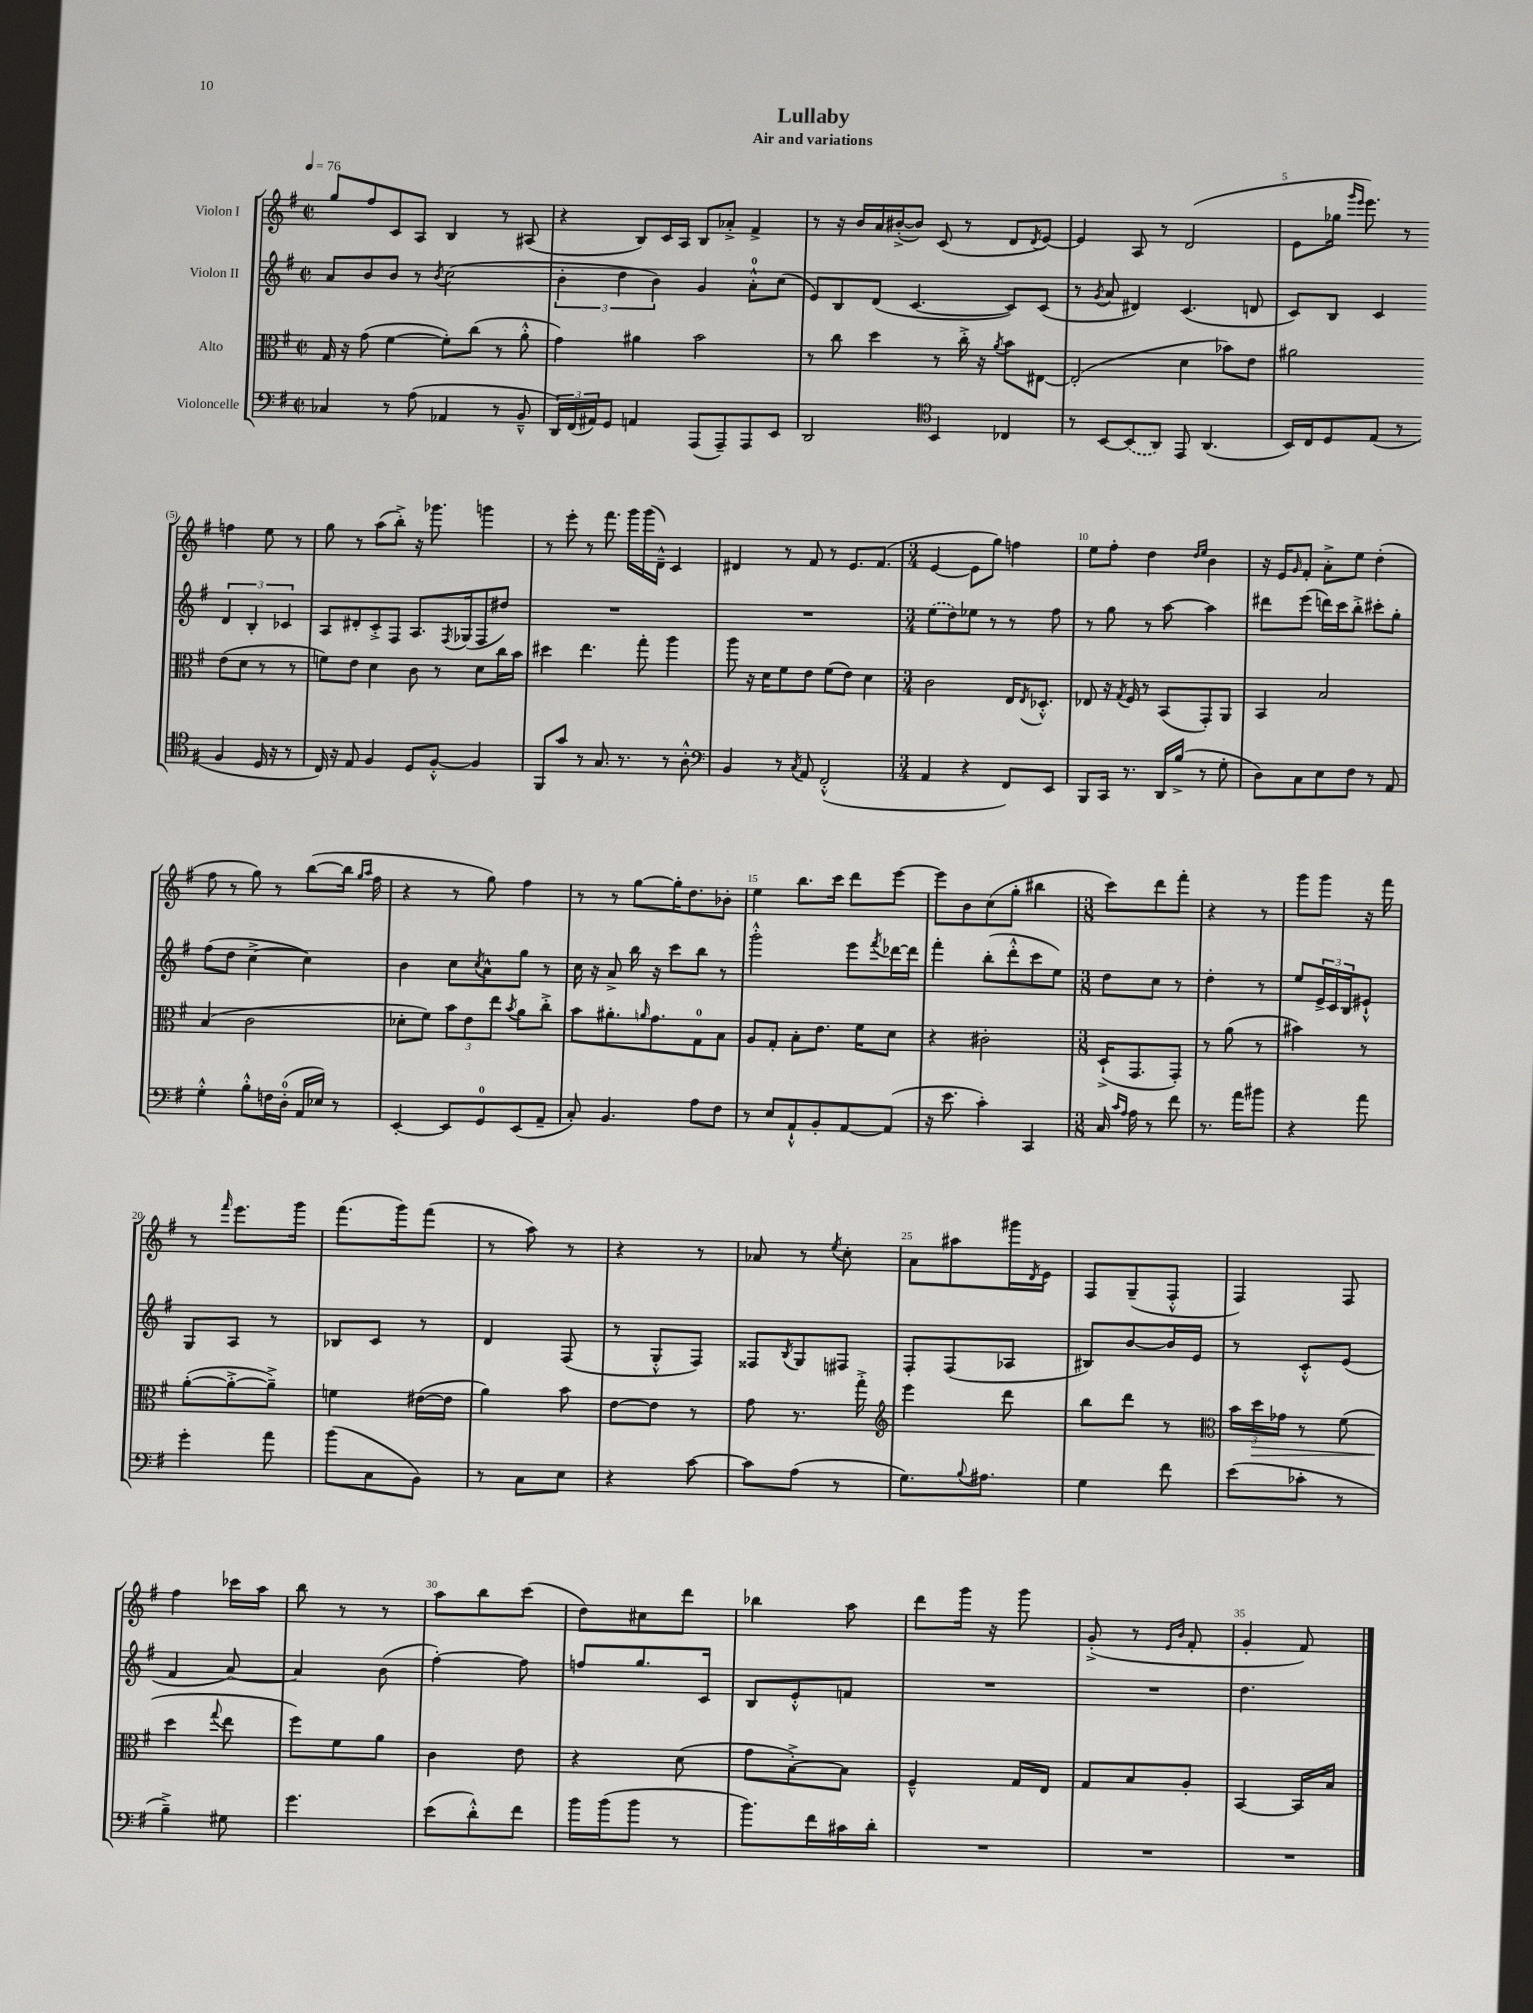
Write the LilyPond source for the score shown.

\header { title = "Lullaby" subtitle = "Air and variations" }
<<
\new StaffGroup <<
\new Staff = "s0" \with { instrumentName = "Violon I" } {
    \clef treble \key g \major \defaultTimeSignature \time 2/2 \tempo 4 = 76
    g''8 fis''8 c'8 a8 b4 r8 ais8( |
    r4 b8) c'16 a16 b8 aes'8-.-> fis'4-> |
    r8 r16 b'16 a'16 bis'16~-.->( bis'8) c'8( r8 d'8 \acciaccatura { d'8 } e'8~) |
    e'4 a8 r8 d'2( |
    e'8 ges''16 \grace { g'''16 e'''16 } e'''8.) r8 f''4 e''8 r8 |
    g''8 r8 a''8( b''8-.->) r16 ges'''8. g'''4 |
    r8 e'''8-. r8 fis'''8. g'''16 g'''16( d'16---^) c'4 |
    dis'4 r8 fis'8 r8 e'8. fis'8.( |
    \numericTimeSignature \time 3/4 e'4~ e'8 g''8) f''4 |
    e''8 fis''8-. d''4 \grace { d''16 e''16 } b'4 |
    r16 e'16 \grace { g'16 } fis'8-. a'8-.-> e''8 d''4-.( |
    fis''8 r8 g''8) r8 b''8~( b''16 \grace { g''16 a''16 } fis''16 |
    r4 r8 g''8) fis''4 |
    r8 r8 g''8~ g''16-. d''8. bes'8-. |
    e''4 b''8. c'''16 d'''8 e'''8~ |
    e'''8 b'8 c''8( g''8-. bis''4 |
    \numericTimeSignature \time 3/8 c'''8) d'''8 fis'''8-. |
    r4 r8 |
    g'''8 g'''8 r16 fis'''16 |
    r8 \grace { fis'''16 } e'''8. g'''16 |
    fis'''8.( g'''16) fis'''8( |
    r8 a''8) r8 |
    r4 r8 |
    aes'8 r8 \acciaccatura { e''8 } c''8-. |
    a'8 ais''8 gis'''16 \acciaccatura { d'8 } e'16 |
    fis8 g8--( fis8-.-^ |
    fis4) fis8 |
    fis''4 ces'''16 a''16 |
    b''8 r8 r8 |
    a''8 b''8 c'''8( |
    d''8) cis''8 d'''8 |
    bes''4 a''8 |
    d'''8 g'''16 r16 g'''8 |
    g'8-.->( r8 \grace { e'16 b'16 } fis'8-. |
    g'4-. fis'8) \bar "|." |
}
\new Staff = "s1" \with { instrumentName = "Violon II" } {
    \clef treble \key g \major \defaultTimeSignature \time 2/2
    a'8 b'8 b'8 r8 \acciaccatura { b'8 } c''2( |
    \tuplet 3/2 { b'4-. d''4 b'4) } g'4 a'8-0-.-^ c''8( |
    e'8) b8 d'8( c'4.~ c'8) c'8( |
    r8 \acciaccatura { g'8 } a'8 dis'4) c'4.( d'8 |
    c'8) b8 c'4 \tuplet 3/2 { d'4 b4-. ces'4 } |
    a8 dis'8-. c'8-.-> fis8 a8. \acciaccatura { fis8 } ges16( fis8 dis''8) |
    R1 |
    R1 |
    \numericTimeSignature \time 3/4 \once \slurDashed e''8( d''8) ees''8 r8 r8 fis''8 |
    r8 g''8 r8 a''8~ a''4 |
    dis'''8 e'''8( d'''16) c'''16 b''8-.-> cis'''8-. g''8-. |
    fis''8( d''8 c''4~-> c''4) |
    b'4 c''8 \acciaccatura { c''8 } a'8-^ g''8 r8 |
    c''16 r16 a'8-> b''16 r16 c'''8 b''8 r8 |
    g'''2-.-^ e'''8 \acciaccatura { fis'''8 } des'''16~ des'''16 |
    fis'''4-. b''8-.( d'''8-.-^ c'''8 e''8) |
    \numericTimeSignature \time 3/8 d''8 c''8 r8 |
    d''4-. r8 |
    e''8 \tuplet 3/2 { e'16-> c'16 b16 } eis'8-!-^ |
    g8 a8 r8 |
    bes8 c'8 r8 |
    d'4 fis8( |
    r8 g8-.-^ fis8) |
    fisis8 \acciaccatura { b8 } g8 fis8 |
    fis8-. fis8( aes8 |
    bis8) b'8~ b'16 e'16 |
    r8 c'8-.-^ e'8( |
    fis'4 a'8~) |
    a'4 b'8( |
    fis''4~-.) fis''8 |
    f''8 g''8. c'16 |
    b8 e'8-.-^ f'8 |
    R4. |
    R4. |
    d''4. \bar "|." |
}
\new Staff = "s2" \with { instrumentName = "Alto" } {
    \clef alto \key g \major \defaultTimeSignature \time 2/2
    g16 r16 g'8( fis'4~ fis'8-.) c''8( r8 a'8-.-^ |
    g'4) ais'4 b'2 |
    r8 c''8 d''4 r8 c''16-.-> r16 \acciaccatura { a'8 } b'8 eis8~ |
    eis2-.( d'4 bes'8) e'8 |
    ais'2 e'8( d'8 r8 r8 |
    f'8) e'8 d'4 c'8 r8 d'8 c''16 b'16 |
    dis''4 e''4. g''8-. a''4 |
    a''8 r16 d'16 fis'8 e'8 fis'8( e'8) d'4 |
    \numericTimeSignature \time 3/4 c'2 e16 \acciaccatura { e8 } des8.-.-^ |
    ees8 r16 \acciaccatura { g8 } fis16 r8 b,8( g,8-.) a,8 |
    b,4 b2 |
    b4( c'2 |
    des'8-. fis'8) \tuplet 3/2 { b'8 e'8 e''8 } \acciaccatura { b'8 } a'8 c''8-.-> |
    b'8 ais'8.-. \grace { a'16 } g'8. g8-0 b8 |
    a8 g8-. b8-. e'8. fis'16 d'8 |
    r4 cis'2-. |
    \numericTimeSignature \time 3/8 d16-!->( g,8. g,8-.) |
    r8 a'8( r8 |
    bis'4) r8 |
    a'8~-.( a'8~-.-> a'8--->) |
    f'4 eis'16~( eis'16 |
    a'4) b'8 |
    e'8~ e'8 r8 |
    g'8 r8. g''16-.-> |
    \clef treble e'''4 d'''8 |
    b''8 d'''8 r8 |
    \clef alto \tuplet 3/2 { b'16 d''16\> ges'16 } r8 fis'8( |
    d''4\! \appoggiatura { g''8 } e''8 |
    fis''8) fis'8 a'8 |
    c'4 e'8 |
    r4 d'8( |
    g'8 b8~-.->) b8 |
    fis4---^ g16 e16 |
    g8 b8 a8-. |
    b,4~ b,16 b16 \bar "|." |
}
\new Staff = "s3" \with { instrumentName = "Violoncelle" } {
    \clef bass \key g \major \defaultTimeSignature \time 2/2
    ces4 r8 a8( aes,4 r8 b,8---^ |
    \tuplet 3/2 { d,16) fis,16( ais,16) } g,8 a,4 a,,8( a,,8--) a,,8 e,8 |
    d,2 \clef tenor b,4 ces4 |
    r8 b,8~ \once \slurDashed b,8( a,8) e,8 a,4.( |
    b,16) c16 d8 e8( r8 fis4 d16 r16 r8 |
    c16) r16 e8 fis4 d8 fis8~-.-^ fis4 |
    fis,8 g'8 r8 g8. r8. r8 a8-.-^ |
    \clef bass b,4 r8 \acciaccatura { c8 } a,8 fis,2-.-^( |
    \numericTimeSignature \time 3/4 a,4 r4 fis,8) e,8 |
    b,,8 c,16 r8. d,16 b16->( r8 g8-. |
    d8) c8 e8 fis8 r8 a,8 |
    g4-.-^ b8-.-^ f16 d16-0-.( a,16 ees16) r8 |
    e,4~-. e,8 g,8-0 e,8( a,8-- |
    c8-.) b,4. a8 fis8 |
    r8 e8 a,8-!-^ b,8-. a,8~ a,8( |
    r16 e'8. c'4-.) c,4 |
    \numericTimeSignature \time 3/8 c16 \grace { c'16 a16 } a16 r8 fis'8 |
    r8. a'16 bis'8 |
    r4 a'8 |
    g'4-. a'8 |
    b'8( c8 b,8) |
    r8 c8 e8 |
    r4 c'8~ |
    c'8 a8( r8 |
    g8.) \appoggiatura { b8 } ais8. |
    g4 fis'8 |
    e'8( ces'8-. r8 |
    b4--->) gis8 |
    g'4. |
    e'8( d'8-.-^) fis'8 |
    b'16 b'16( b'8 r8 |
    b'8.) fis'16 cis'16 d'16-. |
    R4. |
    R4. |
    R4. \bar "|." |
}
>>
>>
\layout { \context { \Score \override BarNumber.break-visibility = ##(#f #t #t) barNumberVisibility = #(every-nth-bar-number-visible 5) } }
